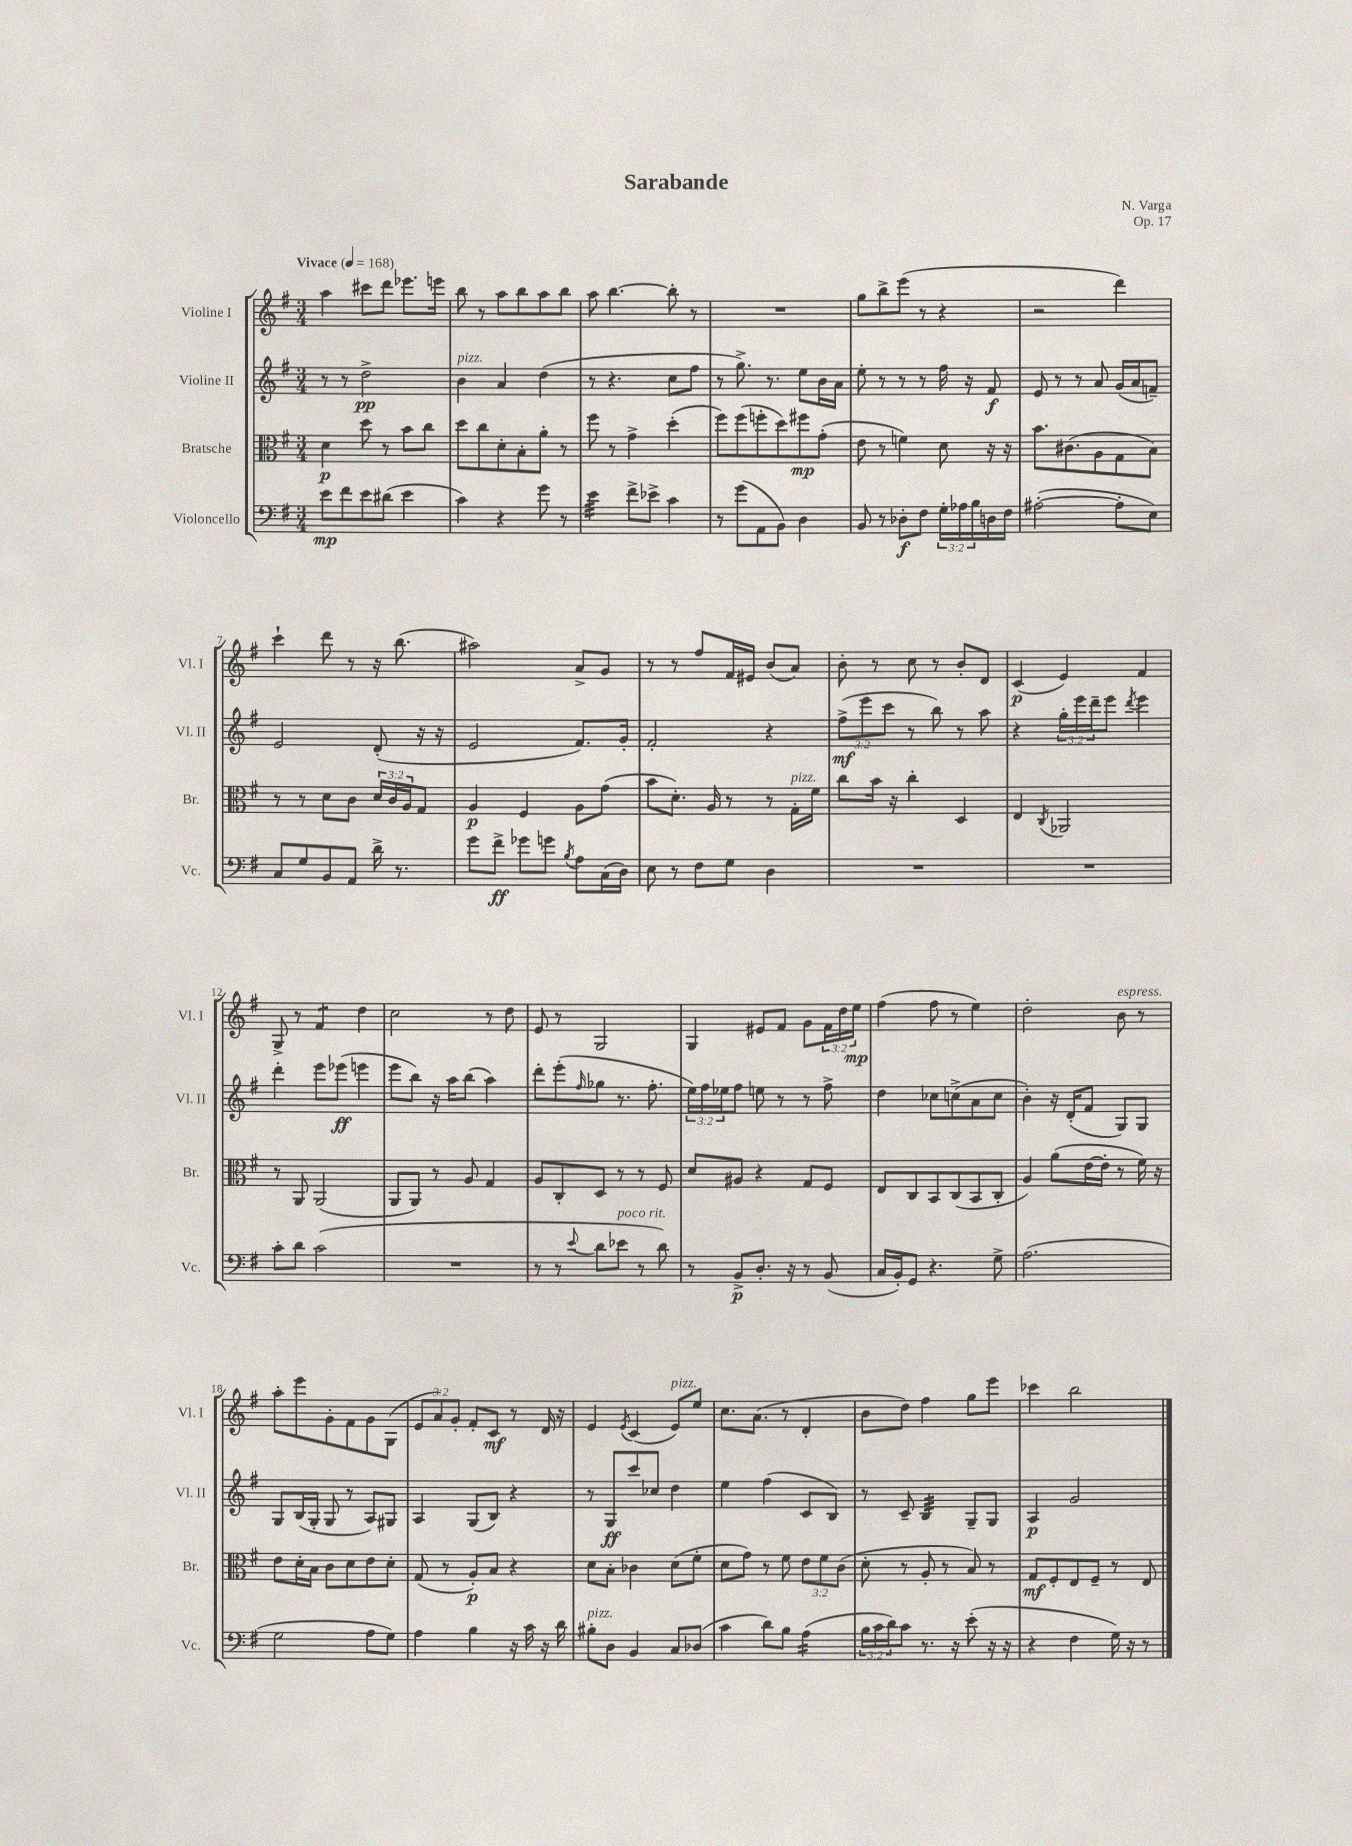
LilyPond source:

\header { title = "Sarabande" composer = "N. Varga" opus = "Op. 17" }
<<
\new StaffGroup <<
\new Staff = "s0" \with { instrumentName = "Violine I" shortInstrumentName = "Vl. I" } {
    \clef treble \key g \major \numericTimeSignature \time 3/4 \override Staff.TupletNumber.text = #tuplet-number::calc-fraction-text \tempo "Vivace" 4 = 168
    a''4 cis'''8 d'''8 ees'''8. e'''16 |
    b''8 r8 a''8 b''8 a''8 b''8 |
    a''8 b''4.~ b''8-. r8 |
    R2. |
    g''8 b''8-> e'''8( r8 r4 |
    r2 d'''4) |
    c'''4-! d'''8 r8 r16 b''8.( |
    ais''2) a'8-> g'8 |
    r8 r8 fis''8 fis'16 eis'16 b'8( a'8) |
    b'8-. r8 c''8 r8 b'8-. d'8 |
    c'4\p( e'4) fis'4 |
    g8-> r8 fis'4:8 d''4 |
    c''2 r8 d''8 |
    e'8 r8 g2 |
    g4 eis'8 fis'8 g'8 \tuplet 3/2 { fis'16 d''16 e''16\mp } |
    fis''4( fis''8 r8 e''4) |
    d''2-. b'8^\markup { \italic "espress." } r8 |
    a''8-. e'''8 g'8-. fis'8 g'8 g8( |
    \tuplet 3/2 { e'8 a'8) g'8-. } fis'8-. c'8\mf r8 d'16 r16 |
    e'4 \acciaccatura { e'8 } c'4( e'8^\markup { \italic "pizz." }) e''8 |
    c''8. a'8.( r8 d'4-. |
    b'8 d''8) fis''4 g''8 e'''8 |
    ces'''4 b''2 \bar "|." |
}
\new Staff = "s1" \with { instrumentName = "Violine II" shortInstrumentName = "Vl. II" } {
    \clef treble \key g \major \numericTimeSignature \time 3/4 \override Staff.TupletNumber.text = #tuplet-number::calc-fraction-text
    r8 r8 d''2->\pp |
    b'4^\markup { \italic "pizz." } a'4 d''4( |
    r8 r4. c''8 fis''8 |
    r8 g''8.->) r8. e''8 b'16 a'16 |
    e''8-. r8 r8 r8 fis''16 r16 fis'8\f |
    e'8 r8 r8 a'8 g'16( a'16 f'8--) |
    e'2 d'8-.( r16 r16 |
    e'2 fis'8.) g'16-. |
    fis'2-. r4 |
    \tuplet 3/2 { fis''8->\mf( e'''8 c'''8 } r8 b''8) r8 a''8 |
    r4 \tuplet 3/2 { g''16-. e'''16 d'''16-- } e'''8 \acciaccatura { d'''8 } e'''4 |
    d'''4-. e'''8 ees'''8\ff( e'''4 |
    e'''8 b''8) r16 a''16 b''8( a''4) |
    d'''8-. e'''8-.( \grace { fis''16 } ges''8 r8. fis''8.-. |
    \tuplet 3/2 { e''16) fis''16 ees''16 } fis''8 e''8 r8 r8 fis''8-> |
    d''4 ces''8 c''8->( a'8 c''8 |
    b'4-.) r16 d'16-.( fis'8 g8) g8 |
    g8 b16( g16-. g8 r8 a8) gis8 |
    a4 g8( b8) r4 |
    r8 g8\ff c'''8 ces''8 d''4 |
    e''4 fis''4( c'8 b8) |
    r8 c'8-- b4:32 g8-- g8 |
    a4\p g'2 \bar "|." |
}
\new Staff = "s2" \with { instrumentName = "Bratsche" shortInstrumentName = "Br." } {
    \clef alto \key g \major \numericTimeSignature \time 3/4 \override Staff.TupletNumber.text = #tuplet-number::calc-fraction-text
    d'4\p d''8 r8 b'8 c''8 |
    d''8 c''8 d'8-. b8-. a'8-. r8 |
    fis''8 r8 g'4-> d''4-.( |
    fis''8) fis''8( f''8-. d''8) fis''8\mp g'8-.( |
    e'8 r8 f'4) d'8 r16 r16 |
    b'8. cis'8.( a8 g8 b8) |
    r8 r8 d'8 c'8 \tuplet 3/2 { d'16 c'16 a16 } g8 |
    a4\p fis4 a8 g'8( |
    b'8 d'8.-.) a16 r8 r8 g16-.^\markup { \italic "pizz." } fis'16 |
    c''8 b'16 r16 c''4-. d4 |
    e4 \acciaccatura { c8 } aes,2 |
    r8 a,8 a,2( |
    a,8 a,8) r8 a8 g4 |
    a8 c8-. d8 r8 r8 fis8 |
    d'8 ais8 r4 g8 fis8 |
    e8 c8 b,8 c8( b,8 c8-. |
    a4) a'8( e'16~ e'16-. r8 fis'16) r16 |
    e'8 d'16-. b16 c'8 d'8 e'8 d'8-. |
    g8( r8 a8-.\p) b8 r4 |
    d'8 b8-. ces'4 d'8( fis'8-. |
    d'8 g'8) r8 fis'8 \tuplet 3/2 { e'8 fis'8 c'8( } |
    d'8-. r8 a8-. r8 b8) r8 |
    g8\mf fis8-. e8 fis8-- r8 e8 \bar "|." |
}
\new Staff = "s3" \with { instrumentName = "Violoncello" shortInstrumentName = "Vc." } {
    \clef bass \key g \major \numericTimeSignature \time 3/4 \override Staff.TupletNumber.text = #tuplet-number::calc-fraction-text
    e'8\mp fis'8 e'8 dis'8( e'4 |
    c'4) r4 g'8 r8 |
    e'4:32 fis'8-> ees'8-> c'4 |
    r8 g'8( a,8 b,8) d4 |
    b,8 r8 des8-.\f fis8 \tuplet 3/2 { g16-. aes16 b16 } d16 fis16 |
    ais2~-.( ais8-. e8) |
    c8 g8 b,8 a,8 d'16-> r8. |
    g'8 fis'8->\ff ges'8 g'8 \acciaccatura { b8 } a8 c16( d16) |
    e8 r8 fis8 g8 d4 |
    R2. |
    R2. |
    c'8-. d'8 c'2( |
    R2. |
    r8 r8 \appoggiatura { e'8 } d'8 ees'8^\markup { \italic "poco rit." } r8 d'8) |
    r8 b,8->\p d8.-. r16 r8 b,8( |
    c16 b,16-.) g,8 r4. g8-> |
    a2.( |
    g2 a8 g8) |
    a4 b4 r16 c'16 r16 d'16 |
    bis8-.^\markup { \italic "pizz." } d8 b,4 c8 des8( |
    c'4 d'8) b8 a4:16( |
    \tuplet 3/2 { b16 c'16 d'16) } c'8 r8. r16 e'8-.( r16 r16 |
    r4 fis4 g16) r16 r8 \bar "|." |
}
>>
>>
